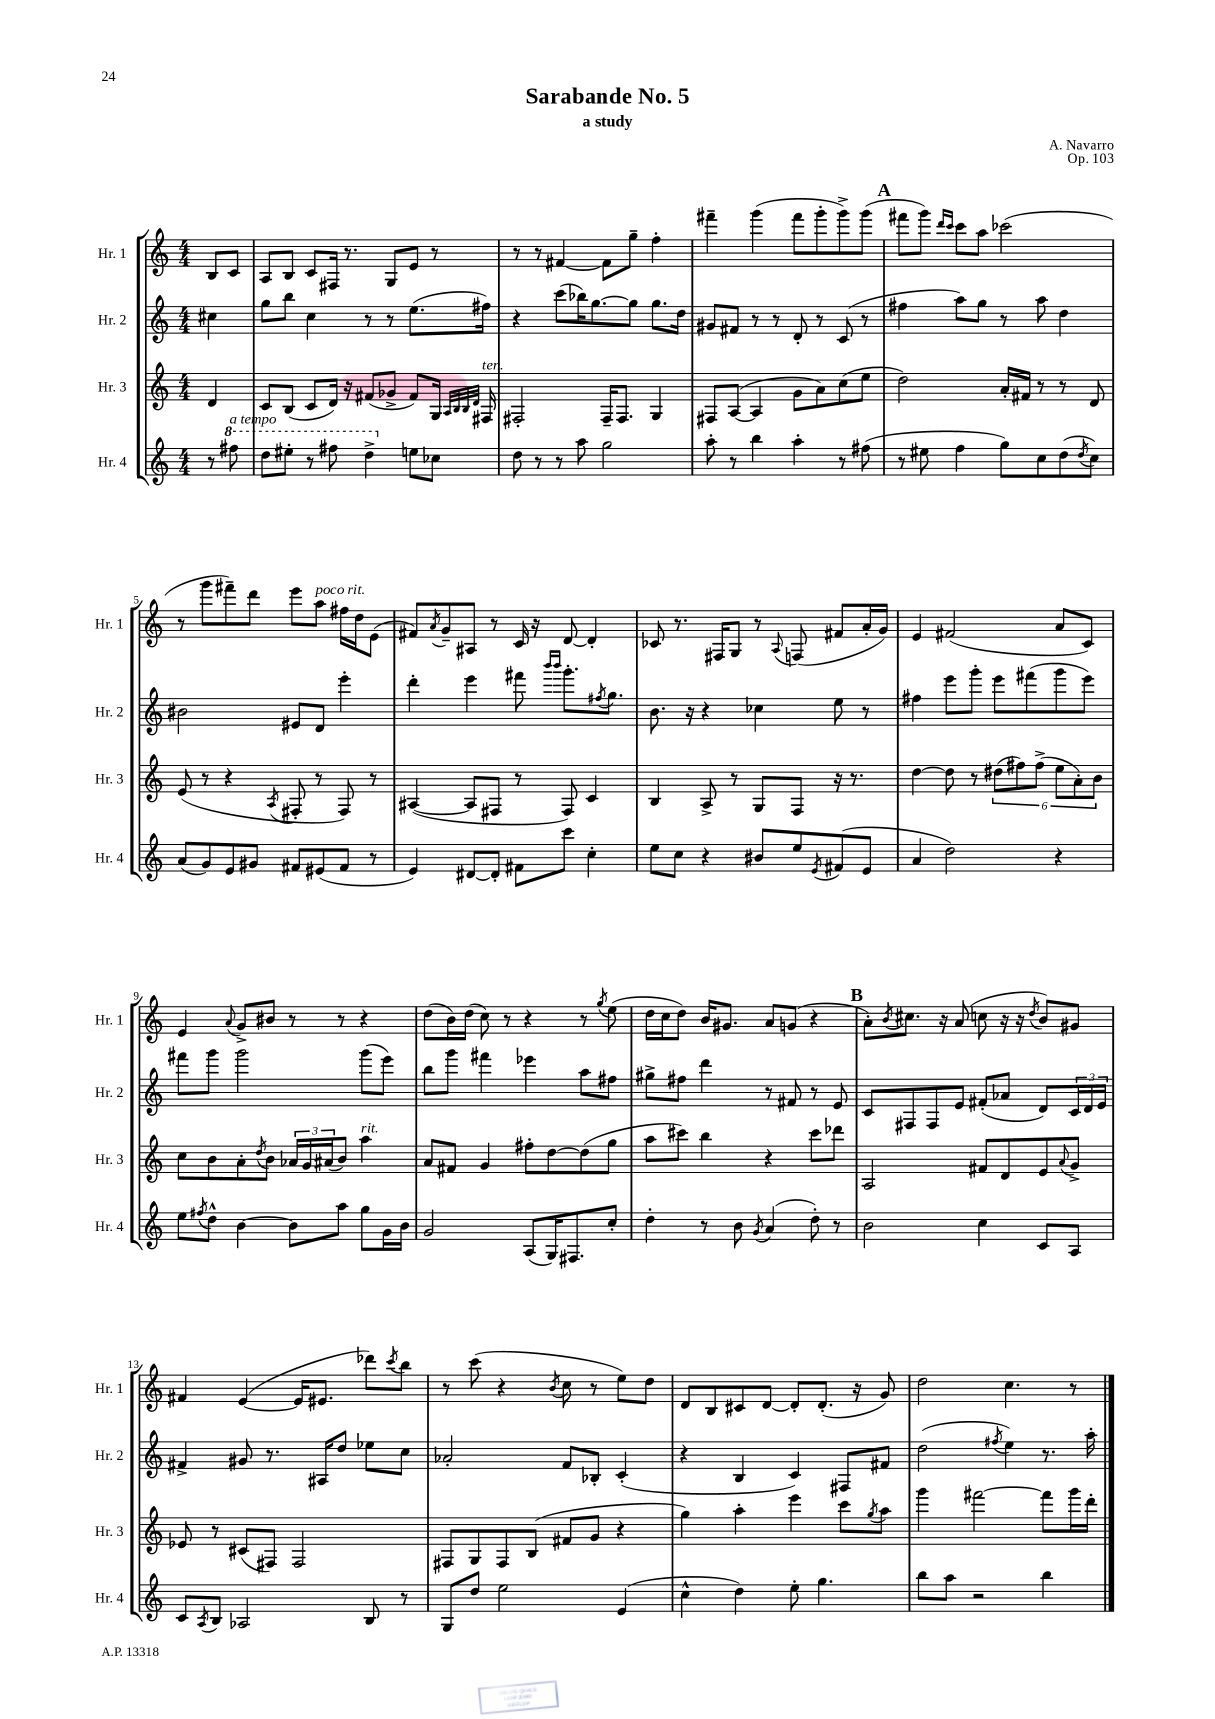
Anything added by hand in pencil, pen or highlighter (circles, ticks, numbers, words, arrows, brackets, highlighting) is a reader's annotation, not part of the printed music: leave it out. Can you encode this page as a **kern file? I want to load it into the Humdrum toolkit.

**kern	**kern	**kern	**kern
*staff4	*staff3	*staff2	*staff1
*clefG2	*clefG2	*clefG2	*clefG2
*k[]	*k[]	*k[]	*k[]
*M4/4	*M4/4	*M4/4	*M4/4
8r	4d	4cc#	8B
8fff#	.	.	8c
=	=	=	=
8ddd	8c	8gg	8A
8eee#'	(8B	8bb	8B
8r	8c	4cc	8c
8fff#	16d)	.	16F#
.	16r	.	8.r
4ddd^	(8f#	8r	.
.	8g-^	8r	8G
8ee	8f#)	(8.ee	8e
8cc-	16G	.	8r
.	32qqA	.	.
.	32qqB	.	.
.	32qqB	.	.
.	32qqd	.	.
.	16F#	16ff#)	.
=	=	=	=
8dd	2F#'	4r	8r
8r	.	.	8r
8r	.	(8ccc	[4f#
8aa	.	16bb-)	.
.	.	[8.gg	.
2gg	16F#~	.	8f#]
.	8.F#	.	.
.	.	8gg]	8gg~
.	4G	8.gg	4ff'
.	.	16dd	.
=	=	=	=
8aa'	8F#	8g#	4fff#~
8r	([8A	8f#	.
4bb	4A]	8r	(4ggg
.	.	8r	.
4aa'	8g	8d'	8fff#
.	8a)	8r	8ggg'
8r	(8cc	(8c	8ggg^)
(8ff#	8ee	8r	(8ggg
=	=	=	=
8r	2dd)	4ff#	8fff#
8ee#	.	.	8ggg)
.	.	.	16qqddd
.	.	.	16qqccc
4ff	.	8aa)	8ccc
.	.	8gg	8aa
8gg)	16a'	8r	(2ccc-
.	16f#	.	.
8cc	8r	8aa	.
(8dd	8r	4dd	.
8qdd	.	.	.
8cc)	8d	.	.
=	=	=	=
(8a	(8e	2b#	8r
8g)	8r	.	8ggg
8e	4r	.	8fff#~)
8g#	.	.	8ddd
.	8qA	.	.
8f#	8F#'	8e#	8eee
(8e#	8r	8d	8aa
8f#	8F#)	4eee'	16ff#
.	.	.	16dd
8r	8r	.	(8e
=	=	=	=
4e)	([4A#	4ddd'	8f#)
.	.	.	8qa
.	.	.	8g~
[8d#	8A#]	4eee	8A#
8d#']	8F#	.	8r
8f#	8r	8fff#	16c
.	.	.	16r
.	.	16qqbbb	.
.	.	16qqbbb	.
8ccc	8F#)	8.ggg'	[8d
4cc'	4c	.	4d']
.	.	8qff#	.
.	.	8.gg	.
=	=	=	=
8ee	4B	8.b	8c-
8cc	.	.	8.r
.	.	16r	.
4r	8A^	4r	.
.	.	.	16F#
.	8r	.	8G
8b#	8G	4cc-	8r
.	.	.	8qqA
8ee	8F	.	(8F
8qe	.	.	.
(8f#	16r	8ee	8f#
.	8.r	.	.
8e	.	8r	16a'
.	.	.	16g)
=	=	=	=
4a	[4dd	4ff#	4e
2dd)	8dd]	8eee	(2f#
.	8r	8ggg'	.
.	(12dd#	8eee	.
.	12ff#)	.	.
.	.	(8fff#	.
.	(12ff#^	.	.
4r	12ee	8ggg	8a
.	12a')	.	.
.	.	8eee)	8c)
.	12b	.	.
=	=	=	=
8ee	8cc	8fff#	4e
8qff#	.	.	.
8dd^^	8b	8ggg	.
.	.	.	8qqa
[4b	8a'	2ggg	8g^
.	8qdd	.	.
.	8b	.	8b#
8b]	24a-	.	8r
.	24g	.	.
.	(24a#	.	.
8aa	8b)	.	8r
8gg	4aa	(8ggg	4r
16g	.	8eee)	.
16b	.	.	.
=	=	=	=
2g	8a	8bb	(8dd
.	8f#	8ggg	16b)
.	.	.	(16dd
.	4g	4fff#	8cc)
.	.	.	8r
(8A	8ff#'	4eee-	4r
16G)	[8dd	.	.
8.F#	.	.	.
.	(8dd]	8aa	8r
.	.	.	8qgg
8cc'	8gg	8ff#	(8ee
=	=	=	=
4dd'	8aa	8gg#^	16dd
.	.	.	16cc
.	8ccc#)	8ff#	8dd)
8r	4bb	4ddd	16b
.	.	.	8.g#
8b	.	.	.
8qg	.	.	.
(4a	4r	8r	8a
.	.	8f#	(8g
8dd')	8ccc#	8r	4r
8r	8ddd-	8e	.
=	=	=	=
2b	2A	8c	8a')
.	.	.	8qb
.	.	8F#	8.cc#
.	.	8F#	.
.	.	.	16r
.	.	8e	(8a
4cc	8f#	(8f#'	8cc
.	8d	8a-	16r
.	.	.	16r
.	.	.	8qdd
8c	8e	8d)	8b)
.	8qqa	.	.
8A	8g^	24c	8g#
.	.	24d	.
.	.	24e	.
=	=	=	=
8c	8e-	4f#^	4f#
8qA	.	.	.
8B	8r	.	.
2A-	(8c#	8g#	([4e
.	8F#)	8.r	.
.	2F#	.	16e]
.	.	16A#	8.e#
.	.	8dd	.
8B	.	8ee-	8ddd-)
.	.	.	8qccc
8r	.	8cc	8bb
=	=	=	=
8G	8F#	2a-'	8r
8dd	8G	.	(8ccc
2ee	8F#	.	4r
.	(8B	.	.
.	.	.	8qb
.	8f#	8f	8cc
.	8g	8B-'	8r
(4e	4r	(4c'	8ee)
.	.	.	8dd
=	=	=	=
4cc^^	4gg)	4r	8d
.	.	.	8B
4dd)	4aa'	4B	8c#
.	.	.	[8d
8ee'	4eee	4c)	8d']
4.gg	.	.	(8.d'
.	8ccc	8F#	.
.	.	.	16r
.	8qgg	.	.
.	8aa	8f#	8g)
=	=	=	=
8bb	4ggg	(2dd	2dd
8aa	.	.	.
2r	[2fff#	.	.
.	.	8qff#	.
.	.	4ee)	4.cc
4bb	8fff#]	8.r	.
.	16ggg	.	8r
.	16ddd'	16aa'	.
==	==	==	==
*-	*-	*-	*-
